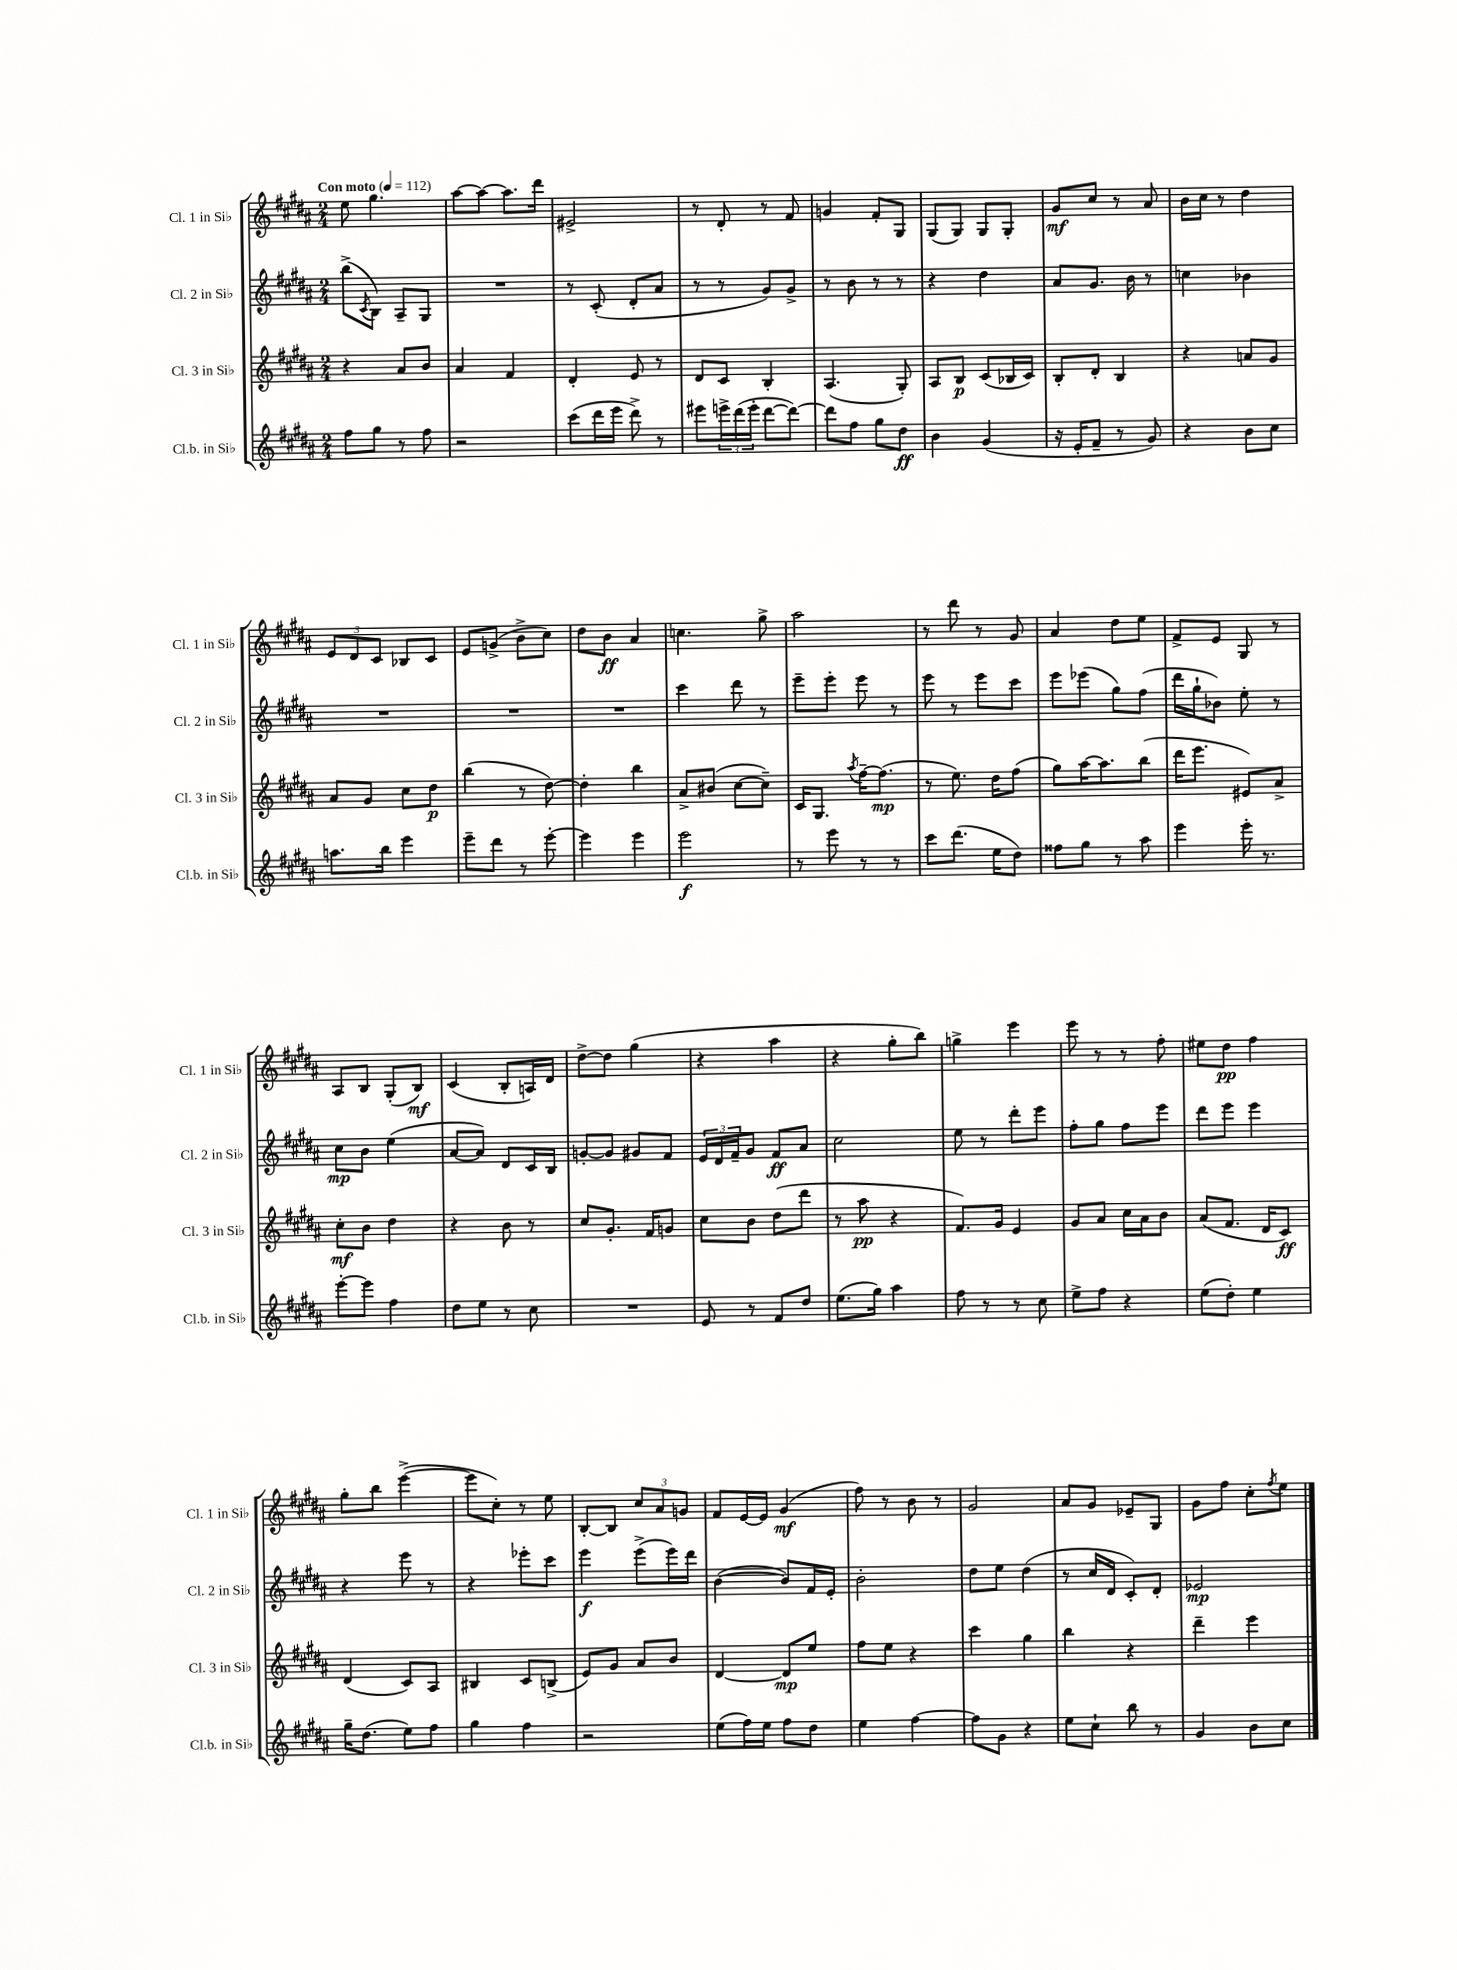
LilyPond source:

<<
\new StaffGroup <<
\new Staff = "s0" \with { instrumentName = "Cl. 1 in Sib" shortInstrumentName = "Cl. 1 in Sib" } {
    \clef treble \key b \major \numericTimeSignature \time 2/4 \tempo "Con moto" 4 = 112
    e''8 gis''4. |
    ais''8~ ais''8~ ais''8. dis'''16 |
    eis'2-> |
    r8 dis'8-. r8 fis'8 |
    g'4 fis'8-. gis8 |
    gis8( gis8) gis8 gis8-. |
    gis'8\mf cis''8 r8 ais'8 |
    b'16 cis''16 r8 dis''4 |
    \tuplet 3/2 { e'8 dis'8 cis'8 } bes8 cis'8 |
    e'8 g'8->( b'8-> cis''8) |
    dis''8 b'8\ff ais'4 |
    c''4. gis''8-> |
    ais''2 |
    r8 dis'''8 r8 gis'8 |
    ais'4 dis''8 e''8 |
    fis'8-> e'8 gis8 r8 |
    ais8 b8 gis8-.( b8\mf) |
    cis'4( b8-. a16) dis'16 |
    dis''8~-> dis''8 gis''4( |
    r4 ais''4 |
    r4 gis''8-. b''8) |
    g''4-> e'''4 |
    e'''8 r8 r8 fis''8-. |
    eis''8 dis''8\pp fis''4 |
    gis''8-. b''8 e'''4~->( |
    e'''8 cis''8-.) r8 e''8 |
    b8~-. b8 \tuplet 3/2 { cis''8 ais'8 g'8 } |
    fis'8 e'16~ e'16 gis'4\mf( |
    fis''8) r8 b'8 r8 |
    gis'2 |
    ais'8 gis'8 ees'8-- gis8 |
    gis'8 fis''8 cis''8-. \acciaccatura { fis''8 } e''8 \bar "|." |
}
\new Staff = "s1" \with { instrumentName = "Cl. 2 in Sib" shortInstrumentName = "Cl. 2 in Sib" } {
    \clef treble \key b \major \numericTimeSignature \time 2/4
    b''8->( \acciaccatura { cis'8 } b8) ais8-- gis8 |
    R2 |
    r8 cis'8-.( dis'8-. ais'8 |
    r8 r8 gis'8) gis'8-> |
    r8 b'8 r8 r8 |
    r4 dis''4 |
    ais'8 gis'8. b'16 r8 |
    c''4 bes'4 |
    R2 |
    R2 |
    R2 |
    cis'''4 dis'''8 r8 |
    e'''8-- e'''8-. e'''8 r8 |
    e'''8 r8 e'''8 cis'''8 |
    e'''8 ees'''8( gis''8) fis''8( |
    dis'''16 gis''16-! bes'8) e''8-. r8 |
    cis''8\mp b'8 e''4( |
    ais'8~ ais'8) dis'8 cis'16 b16 |
    g'8~-. g'8 gis'8 fis'8 |
    \tuplet 3/2 { e'16 dis'16 fis'16-- } gis'8 fis'8\ff ais'8 |
    cis''2 |
    e''8 r8 dis'''8-. e'''8 |
    fis''8-. gis''8 fis''8 e'''8 |
    dis'''8 e'''8 e'''4 |
    r4 e'''8 r8 |
    r4 ees'''8-. cis'''8 |
    e'''4\f e'''8->( e'''16) dis'''16 |
    b'4~( b'8) fis'16 e'16-. |
    b'2-. |
    dis''8 e''8 dis''4( |
    r8 cis''16 dis'16 cis'8-.) dis'8-. |
    ees'2\mp \bar "|." |
}
\new Staff = "s2" \with { instrumentName = "Cl. 3 in Sib" shortInstrumentName = "Cl. 3 in Sib" } {
    \clef treble \key b \major \numericTimeSignature \time 2/4
    r4 ais'8 b'8 |
    ais'4 fis'4 |
    dis'4-. e'8 r8 |
    dis'8 cis'8 b4-. |
    ais4.( gis8-.) |
    ais8 b8\p cis'8( bes16 cis'16) |
    b8-. dis'8-. b4 |
    r4 a'8 gis'8 |
    ais'8 gis'8 cis''8 dis''8\p |
    b''4( r8 dis''8~) |
    dis''4-. b''4 |
    ais'8-> bis'8( cis''8~ cis''8--) |
    cis'16 gis8. \acciaccatura { ais''8 } fis''16~-- fis''8.\mp( |
    r8 e''8.) dis''16 fis''8( |
    gis''8) ais''16~ ais''8. b''8( |
    dis'''16 e'''8. eis'8) ais'8-> |
    cis''8-.\mf b'8 dis''4 |
    r4 b'8 r8 |
    cis''8 gis'8.-. fis'16 g'8 |
    cis''8 b'8 dis''8( dis'''8 |
    r8 ais''8\pp r4 |
    fis'8.) gis'16 e'4 |
    gis'8 ais'8 cis''16 ais'16 b'8 |
    ais'8( fis'8. dis'16 cis'8\ff) |
    dis'4( cis'8) ais8 |
    bis4 cis'8 b8->( |
    e'8) gis'8 ais'8 b'8 |
    dis'4~ dis'8\mp e''8 |
    fis''8 e''8 r4 |
    cis'''4 gis''4 |
    b''4 r4 |
    dis'''4-- e'''4 \bar "|." |
}
\new Staff = "s3" \with { instrumentName = "Cl.b. in Sib" shortInstrumentName = "Cl.b. in Sib" } {
    \clef treble \key b \major \numericTimeSignature \time 2/4
    fis''8 gis''8 r8 fis''8 |
    r2 |
    cis'''8( dis'''16 e'''16 dis'''8->) r8 |
    eis'''8 \tuplet 3/2 { e'''16-> dis'''16( e'''16-. } dis'''8~ dis'''8~) |
    dis'''8 fis''8 gis''8 dis''8\ff |
    b'4 gis'4( |
    r16 e'16-. fis'8-- r8 gis'8) |
    r4 b'8 cis''8 |
    a''8. b''16 e'''4 |
    e'''8-- dis'''8 r8 e'''8~-. |
    e'''4 e'''4 |
    e'''2\f |
    r8 e'''8 r8 r8 |
    cis'''8 dis'''8.( e''16 dis''8) |
    fisis''8 gis''8 r8 ais''8 |
    e'''4 e'''16-. r8. |
    e'''8~-. e'''8 fis''4 |
    dis''8 e''8 r8 cis''8 |
    R2 |
    e'8 r8 fis'8 dis''8 |
    e''8.( gis''16) ais''4 |
    fis''8 r8 r8 cis''8 |
    e''8-> fis''8 r4 |
    e''8( dis''8-.) e''4 |
    gis''16-- dis''8.( e''8) fis''8 |
    gis''4 fis''4 |
    r2 |
    e''8( fis''16) e''16 fis''8 dis''8 |
    e''4 fis''4~ |
    fis''8 gis'8 r4 |
    e''8 cis''8-! b''8 r8 |
    gis'4 b'8 cis''8 \bar "|." |
}
>>
>>
\layout { \context { \Score \remove "Bar_number_engraver" } }
